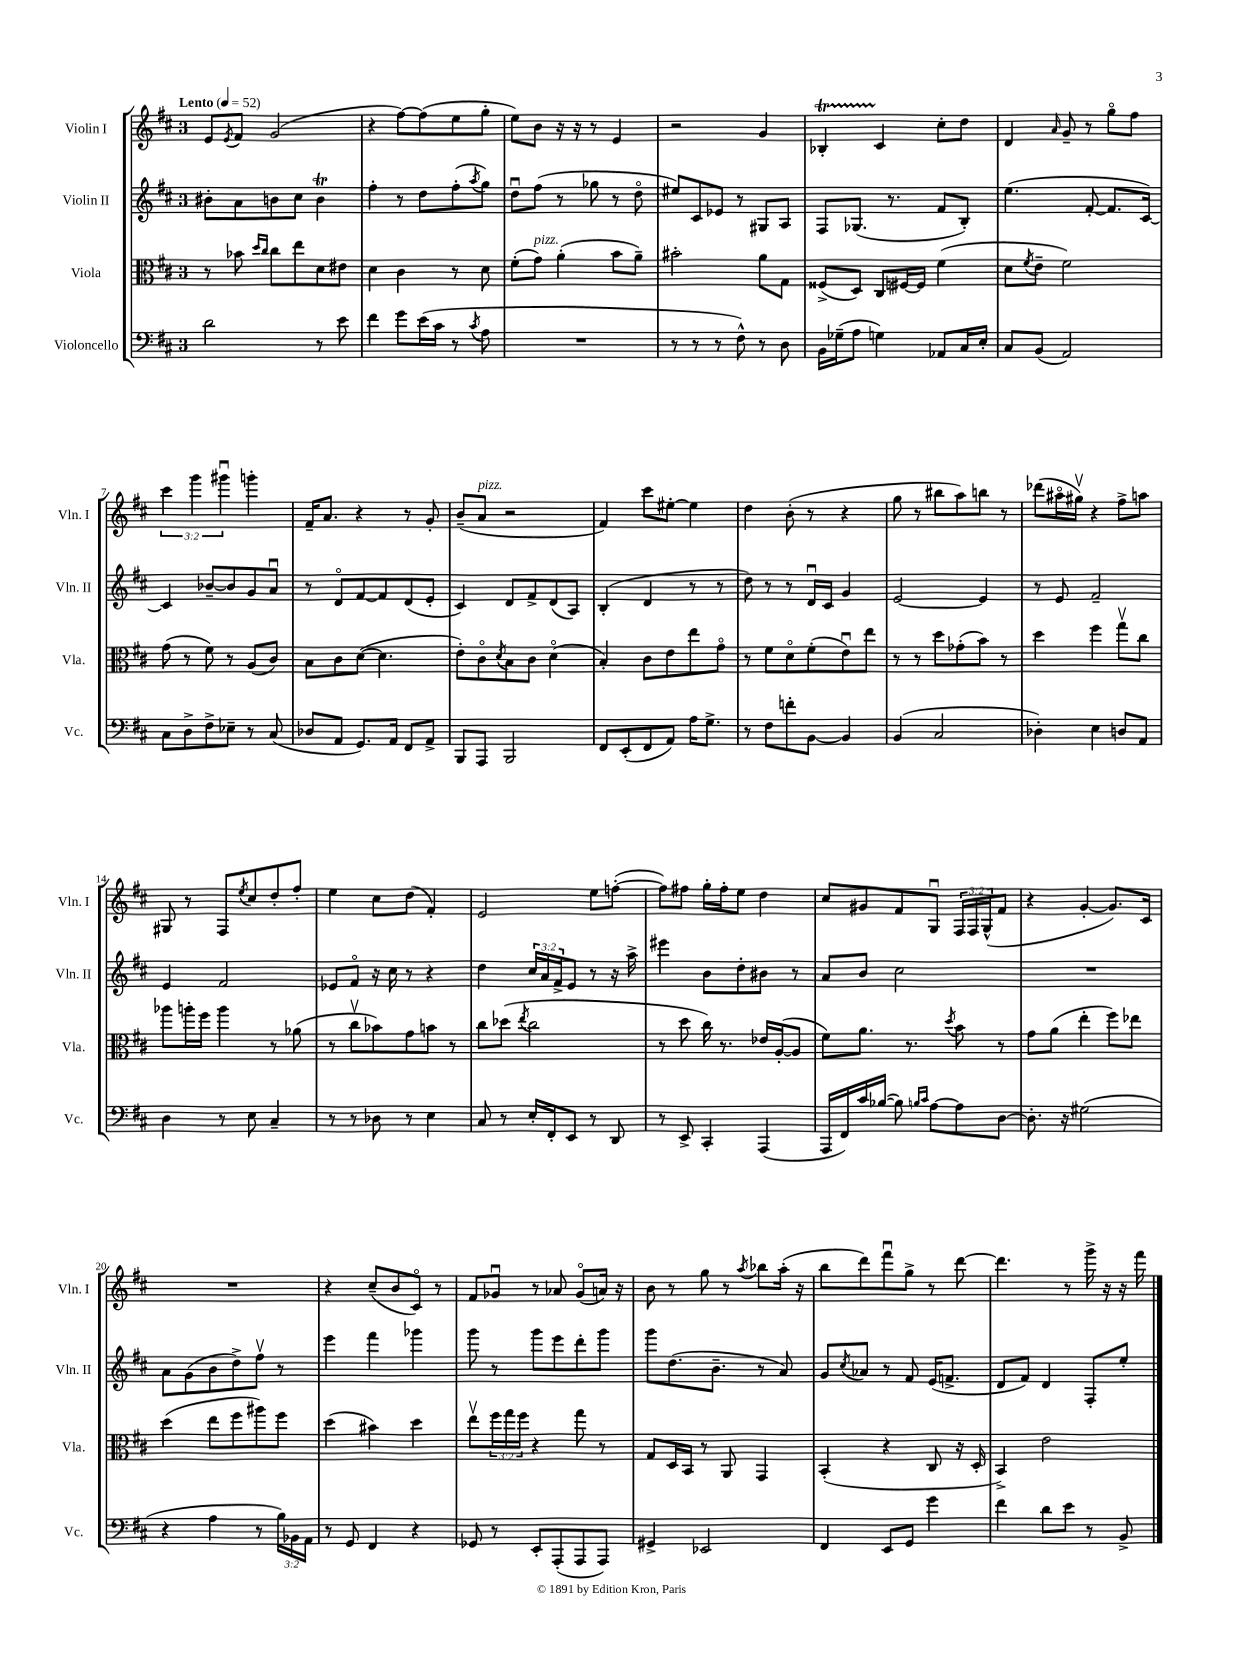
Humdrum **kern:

**kern	**kern	**kern	**kern
*staff4	*staff3	*staff2	*staff1
*clefF4	*clefC3	*clefG2	*clefG2
*k[f#c#]	*k[f#c#]	*k[f#c#]	*k[f#c#]
*M3/4	*M3/4	*M3/4	*M3/4
*MM52	*MM52	*MM52	*MM52
2d	8r	8b#'	8e
.	.	.	8qe
.	8b-	8a	8f#
.	16qqdd	.	.
.	16qqcc#	.	.
.	8cc#	8b	(2g
.	8ee	8cc#	.
8r	8d	4b	.
8e	8e#	.	.
=	=	=	=
4f#	4d	4ff#'	4r
8g	4c#	8r	[8ff#)
(16e	.	8dd	(8ff#]
16c#	.	.	.
8r	8r	(8ff#'	8ee
8qc#	.	8qaa	.
8A	8d	8gg)	8gg'
=	=	=	=
2.r	(8f#'	8ddu	8ee)
.	8g)	(8ff#	8b
.	(4a'	8r	16r
.	.	.	16r
.	.	8gg-	8r
.	8b	8r	4e
.	8a~)	8ddo	.
=	=	=	=
8r	2b#'	8ee#)	2r
8r	.	8c#	.
8r	.	8e-	.
8F#^^)	.	8r	.
8r	8a	8G#	4g
8D	8G	8A	.
=	=	=	=
16BB	(8F##^	8F#	4B-'
(16G-~	.	.	.
8A	8D)	(8.G-	.
4G)	8C#	.	4c#
.	.	8.r	.
.	[16F#	.	.
.	16F#]	.	.
8AA-	(4f#	8f#	8cc#'
16C#	.	8B')	8dd
16E'	.	.	.
=	=	=	=
8C#	8d	(4.ee	4d
.	8qf#	.	.
(8BB	8e~	.	.
.	.	.	16qqa
2AA)	2f#)	.	8g~
.	.	[8f#'	8r
.	.	8.f#]	8ggo
.	.	.	8ff#
.	.	[16c#)	.
=	=	=	=
8C#	(8g	4c#]	6ccc#
8D^	8r	.	.
.	.	.	6ggg
8F#^	8f#)	[8b-~	.
.	.	.	6ggg#u
8E-~	8r	8b-]	.
8r	(8A	8g	4ggg'
(8C#	8c#)	8au	.
=	=	=	=
8D-	8B	8r	16f#~
.	.	.	8.a
8AA	8c#	8do	.
8.GG)	([8d	[8f#	4r
.	4.d]	8f#]	.
16AA	.	.	.
8FF#	.	(8d	8r
8AA^	.	8e'	8g'
=	=	=	=
8BBB	8e')	4c#)	(8b~
8AAA	8c#o	.	8a
.	8qd	.	.
2BBB	8B	8d	2r
.	8c#	8f#^	.
.	(4do	(8d	.
.	.	8A)	.
=	=	=	=
8FF#	4B')	(4B'	4f#)
(8EE'	.	.	.
8FF#	8c#	4d	8ccc#
8AA)	8e	.	[8ee#'
16A	8ee	8r	4ee#]
8.G^	.	.	.
.	8go	8r	.
=	=	=	=
8r	8r	8dd)	4dd
8F#	8f#	8r	.
8f'	8do	8r	(8b'
[8BB	(8f#'	16du	8r
.	.	16c#	.
4BB]	8eu)	4g	4r
.	8ee	.	.
=	=	=	=
(4BB	8r	[2e	8gg
.	8r	.	8r
2C#	8dd	.	8bb#
.	(8g-'	.	8aa)
.	8b)	4e]	8bb
.	8r	.	8r
=	=	=	=
4D-')	4dd	8r	(8ddd-
.	.	8e	16aa#o
.	.	.	16gg#v)
4E	4ff#	2f#~	4r
8D	8ggv	.	8ff#^
8AA	8cc#	.	8aa
=	=	=	=
4D	8aa-	4e	8G#
.	16aa'	.	8r
.	16ff#	.	.
8r	4aa	2f#	8F#
.	.	.	8qee
8E	.	.	8cc#
4C#~	8r	.	8dd'
.	(8a-	.	8ff#'
=	=	=	=
8r	8r	8e-	4ee
8r	8cc#v	8f#o	.
8D-	8b-)	16r	8cc#
.	.	16cc#	.
8r	8g	8r	(8dd
4E	8b	4r	4f#')
.	8r	.	.
=	=	=	=
8C#	8cc#	4dd	2e
8r	(8dd-	.	.
.	8qee	.	.
16E'	2cc#	24cc#	.
.	.	24a	.
16FF#'	.	.	.
.	.	24f#^	.
8EE	.	8e	.
8r	.	8r	8ee
8DD	.	16r	([8ff'
.	.	16aa^	.
=	=	=	=
8r	8r	4eee#	8ff])
8EE^	8dd	.	8ff#
4CC#'	16cc#)	8b	16gg'
.	8.r	.	16ff#'
.	.	8dd'	8ee
(4AAA	16e-	8b#	4dd
.	([16A'	.	.
.	8A]	8r	.
=	=	=	=
16AAA	8f#)	8a	8cc#
16FF#)	.	.	.
16c#	8.a	8b	8g#
([16B-	.	.	.
8B-])	.	2cc#	8f#
.	8.r	.	.
16qqB	.	.	.
16qqc#	.	.	.
[8A	.	.	8Gu
.	8qdd	.	.
8A]	8b	.	24F#
.	.	.	24F#
.	.	.	(24G^^
[8D	8r	.	8f#
=	=	=	=
8.D']	8g	2.r	4r
.	(8a	.	.
16r	.	.	.
(2G#	4ee'	.	[4g'
.	8ff#)	.	8.g])
.	8ee-	.	.
.	.	.	16c#
=	=	=	=
4r	(4dd	8a	2.r
.	.	(8g	.
4A	8ee	8b	.
.	8ff#	8dd^)	.
8r	8aa#)	8ff#v	.
24B)	8ff#	8r	.
24BB-	.	.	.
24AA	.	.	.
=	=	=	=
8r	(4dd	4eee	4r
8GG	.	.	.
4FF#	4b#)	4fff#	(8cc#~
.	.	.	8b
4r	4dd	4ggg-	8c#o)
.	.	.	8r
=	=	=	=
8GG-	8eev	8ggg	8f#
8r	24ff#	8r	8g-u
.	24gg	.	.
.	24ff#	.	.
8EE'	4r	8ggg	8r
(8AAA'	.	8eee	8a-
8AAA	8gg	8ddd'	(8g-o
8AAA)	8r	8ggg	16a)
.	.	.	16r
=	=	=	=
4GG#^	8G	8ggg	8b
.	16D	(8.dd	8r
.	16BB	.	.
2EE-	8r	.	8gg
.	.	8.b~	.
.	8AA	.	8r
.	.	.	8qaa
.	4GG	8r	8bb-
.	.	8a)	(16aa'
.	.	.	16r
=	=	=	=
4FF#	(4BB'	8g	8bb
.	.	8qcc#	.
.	.	8a-	8ddd)
8EE	4r	8r	8fff#u
8GG	.	8f#	8gg^
4g	8C#	(16e	8r
.	.	8.f^	.
.	16r	.	[8ddd
.	16D'	.	.
=	=	=	=
4f#	4BB^)	8d	4.ddd]
.	.	8f#)	.
8d	2e	4d	.
8e	.	.	8r
8r	.	8F#'	16ggg^
.	.	.	16r
8BB^	.	8ee'	16r
.	.	.	16fff#
==	==	==	==
*-	*-	*-	*-
